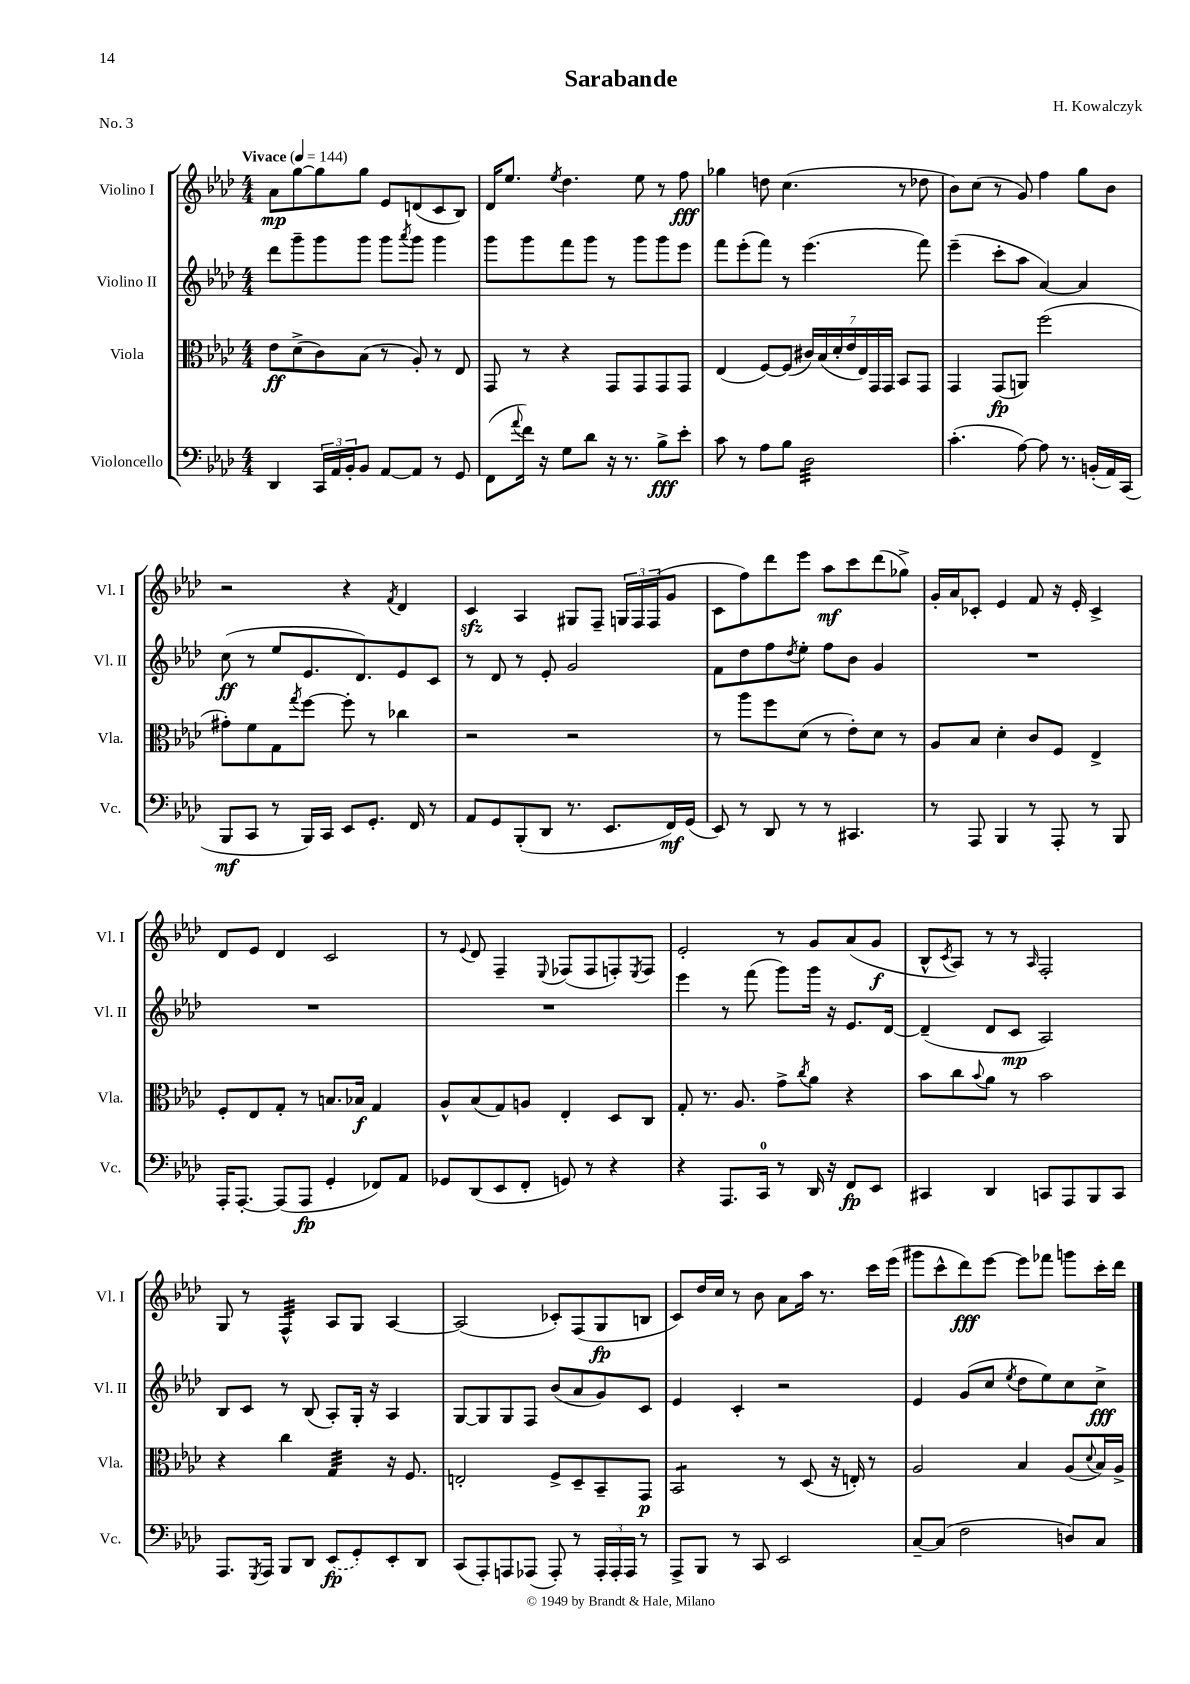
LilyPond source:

\header { title = "Sarabande" composer = "H. Kowalczyk" piece = "No. 3" }
<<
\new StaffGroup <<
\new Staff = "s0" \with { instrumentName = "Violino I" shortInstrumentName = "Vl. I" } {
    \clef treble \key aes \major \numericTimeSignature \time 4/4 \tempo "Vivace" 4 = 144
    aes'8\mp g''8~ g''8 g''8 ees'8 d'8( c'8 bes8) |
    des'16 ees''8. \acciaccatura { ees''8 } des''4. ees''8 r8 f''8\fff |
    ges''4 d''8 c''4.( r8 des''8 |
    bes'8) c''8( r8 g'8) f''4 g''8 bes'8 |
    r2 r4 \acciaccatura { f'8 } des'4 |
    c'4\sfz aes4 gis8 f8-- \tuplet 3/2 { g16 f16 f16( } g'8 |
    c'8 f''8) des'''8 ees'''8 aes''8\mf c'''8 des'''8( ges''8->) |
    g'16-. aes'16 ces'8-. ees'4 f'8 r16 ees'16-. ces'4-> |
    des'8 ees'8 des'4 c'2 |
    r8 \appoggiatura { ees'8 } des'8 f4-- \appoggiatura { ees8 } fes8( fes8 f8-.) \acciaccatura { ees8 } f8 |
    ees'2-. r8 g'8 aes'8( g'8\f |
    bes8-^ \acciaccatura { c'8 } aes8) r8 r8 \grace { aes16 } f2-. |
    g8 r8 f4:32-^ aes8 g8 aes4~ |
    aes2( ces'8-.) f8( g8\fp b8 |
    c'8) des''16 c''16 r8 bes'8 aes'8 aes''16 r8. c'''16 ees'''16( |
    gis'''8 c'''8-^ des'''8\fff) ees'''8~ ees'''8 fes'''8 g'''8 c'''16-. des'''16 \bar "|." |
}
\new Staff = "s1" \with { instrumentName = "Violino II" shortInstrumentName = "Vl. II" } {
    \clef treble \key aes \major \numericTimeSignature \time 4/4
    des'''8 g'''8-- g'''8 g'''8 g'''8 \acciaccatura { aes'''8 } g'''8 g'''4 |
    g'''8 g'''8 f'''8 g'''8 r8 g'''8 g'''8 ees'''8 |
    f'''8 ees'''8-.( f'''8) r8 ees'''4.( f'''8) |
    ees'''4--( c'''8-. aes''8 aes'4~) aes'4 |
    c''8\ff( r8 ees''8 ees'8. des'8.) ees'8 c'8 |
    r8 des'8 r8 ees'8-. g'2 |
    f'8 des''8 f''8 \acciaccatura { des''8 } ees''8-. f''8 bes'8 g'4 |
    R1 |
    R1 |
    R1 |
    ees'''4 r8 f'''8( g'''8) g'''16 r16 ees'8. des'16~ |
    des'4--( des'8 c'8\mp aes2) |
    bes8 c'8 r8 bes8( aes8-.) g16-. r16 aes4 |
    g8~ g8 g8 f8 bes'8( aes'8 g'8) c'8 |
    ees'4 c'4-. r2 |
    ees'4 g'8( c''8 \acciaccatura { ees''8 } des''8 ees''8) c''8 c''8->\fff \bar "|." |
}
\new Staff = "s2" \with { instrumentName = "Viola" shortInstrumentName = "Vla." } {
    \clef alto \key aes \major \numericTimeSignature \time 4/4
    ees'8\ff des'8->( c'8) bes8( r8 aes8-.) r8 ees8 |
    g,8 r8 r4 g,8 g,8 g,8 g,8 |
    ees4( f8~) f8( \tuplet 7/4 { cis'16) bes16( des'16-. ees'16 ees16) g,16 g,16 } bes,8 g,8 |
    g,4 g,8\fp( a,8) f''2( |
    gis'8-.) f'8 g8 \acciaccatura { g''8 } f''8~ f''8-. r8 ces''4 |
    r2 r2 |
    r8 aes''8 f''8 des'8( r8 ees'8-.) des'8 r8 |
    aes8 bes8 des'4-. c'8 f8 ees4-> |
    f8-. ees8 g8-. r8 b8. bes16\f g4 |
    aes8-^ bes8( g8) a8 ees4-. des8 c8 |
    g8-. r8. aes8. g'8-> \acciaccatura { c''8 } aes'8 r4 |
    bes'8 c''8 \appoggiatura { bes'8 } aes'8 r8 bes'2 |
    r4 c''4 g4:32 r16 f8. |
    e2-. f8-> des8-- bes,8-- g,8\p |
    bes,2:8 r8 des8( r16 e16-.) r8 |
    aes2 bes4 aes8( \appoggiatura { des'8 } bes16) aes16-> \bar "|." |
}
\new Staff = "s3" \with { instrumentName = "Violoncello" shortInstrumentName = "Vc." } {
    \clef bass \key aes \major \numericTimeSignature \time 4/4
    des,4 \tuplet 3/2 { c,16 aes,16 bes,16-. } bes,8 aes,8~ aes,8 r8 g,8 |
    f,8( \appoggiatura { aes'8 } f'16) r16 g8 des'8 r16 r8. bes8->\fff ees'8-. |
    c'8 r8 aes8 bes8 des2:32 |
    c'4.-.( aes8~) aes8 r8. b,16-.( aes,16) c,16( |
    bes,,8\mf c,8 r8 bes,,16) c,16 ees,8 g,8.-. f,16 r8 |
    aes,8 g,8 bes,,8-.( des,8 r8. ees,8. f,16\mf) g,16( |
    ees,8) r8 des,8 r8 r8 cis,4. |
    r8 aes,,8 bes,,4 r8 aes,,8-. r8 bes,,8 |
    aes,,16-. aes,,8.~-. aes,,8( aes,,8\fp g,4-. fes,8) aes,8 |
    ges,8 des,8( ees,8 f,8-. g,8) r8 r4 |
    r4 aes,,8. c,16-0 r8 des,16 r16 f,8\fp ees,8 |
    cis,4 des,4 c,8 aes,,8 bes,,8 c,8 |
    aes,,8. \acciaccatura { g,,8 } aes,,16 bes,,8 des,8 \once \slurDashed ees,8\fp( g,8-.) ees,8-. des,8 |
    c,8( aes,,8-.) a,,8 aes,,8( aes,,8-.) r8 \tuplet 3/2 { aes,,16-. aes,,16-. aes,,16 } r8 |
    aes,,8-> bes,,8 r8 c,8 ees,2 |
    c8~-- c8( f2 d8) c8 \bar "|." |
}
>>
>>
\layout { \context { \Score \remove "Bar_number_engraver" } }
